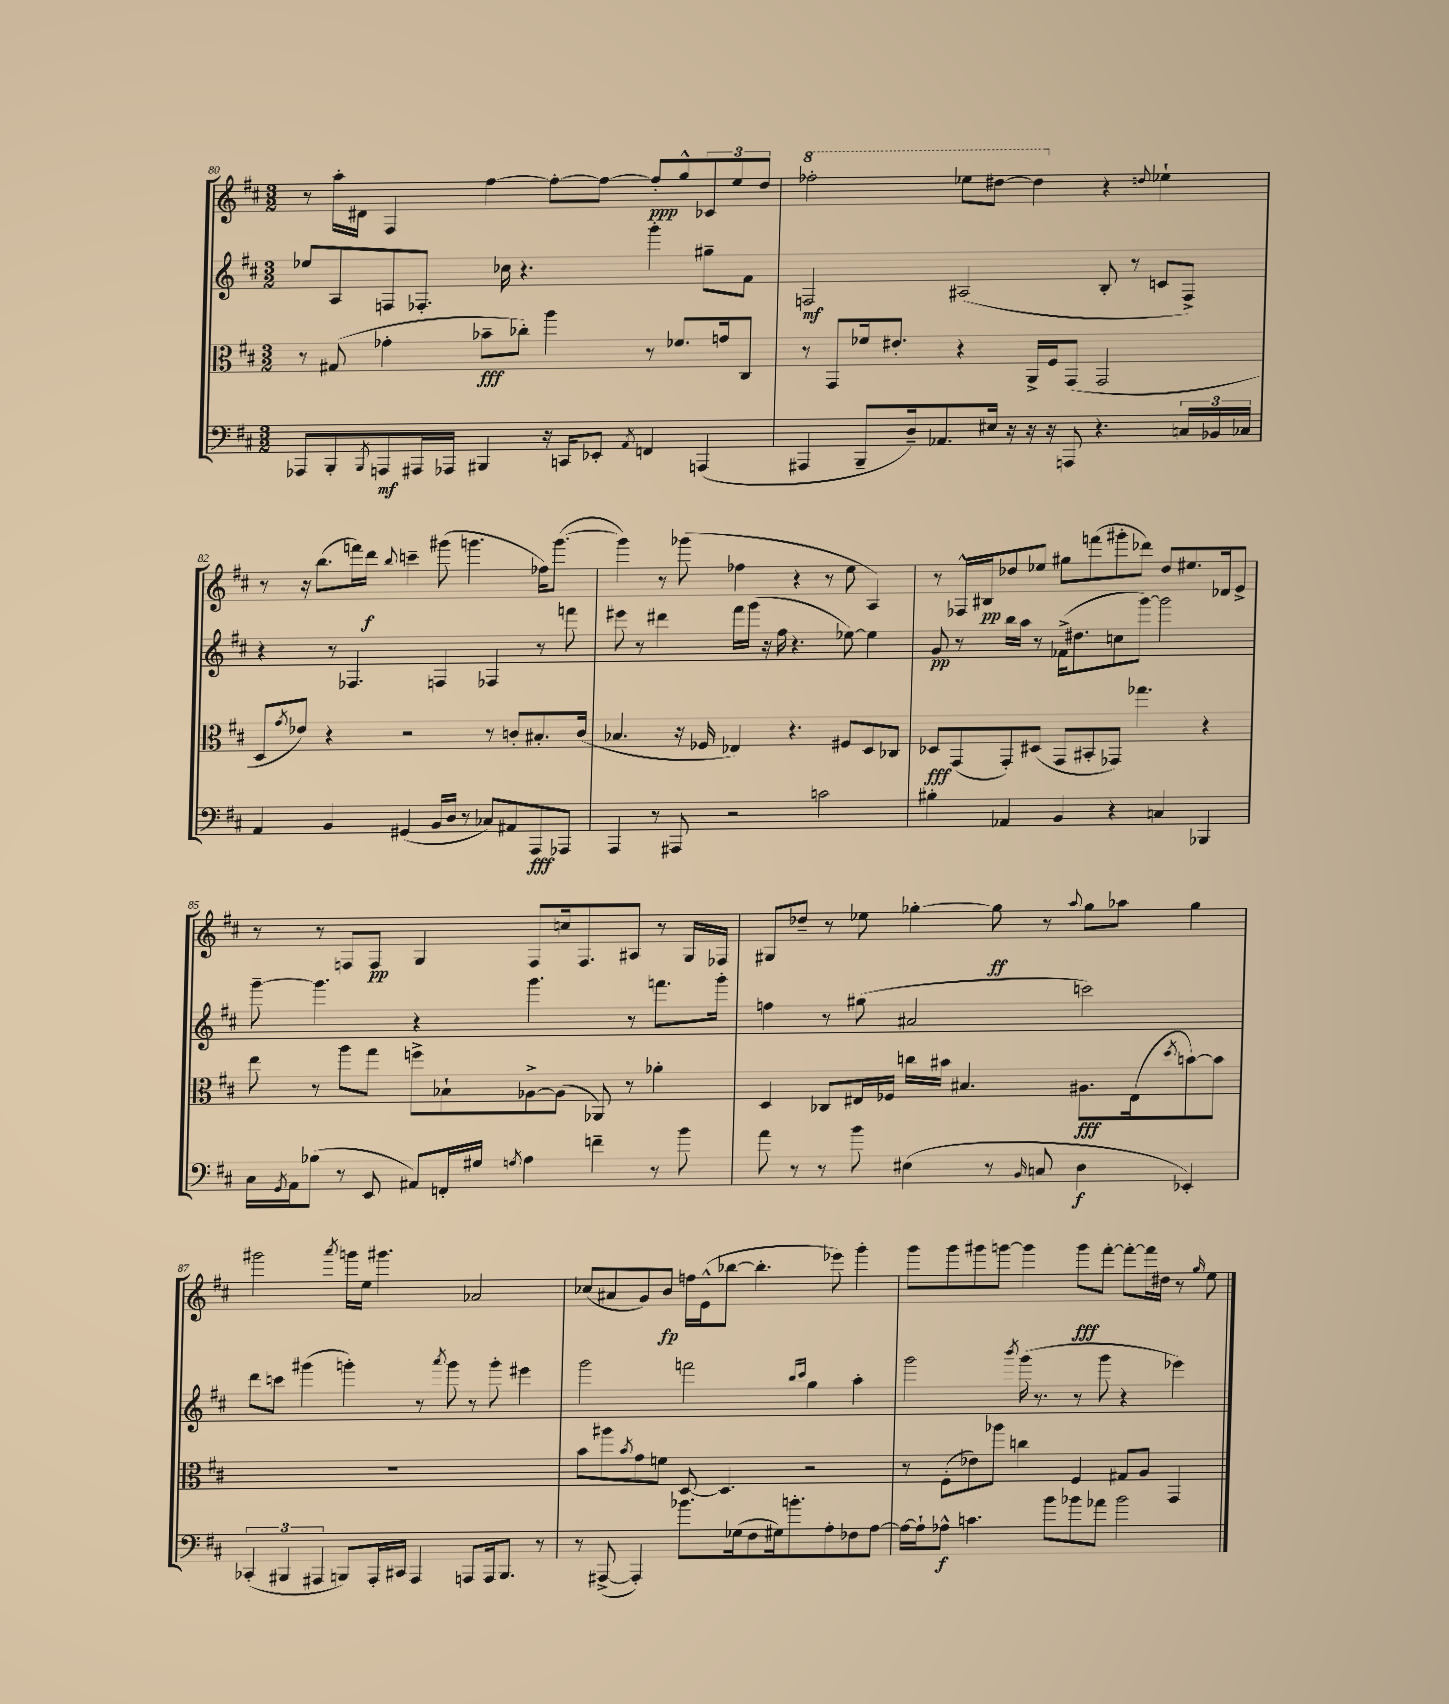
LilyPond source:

<<
\new StaffGroup <<
\new Staff = "s0" {
    \clef treble \key d \major \numericTimeSignature \time 3/2
    r8 a''16-. dis'16 fis4 fis''4~ fis''8~-. fis''8~ fis''8-.\ppp g''8-^ \tuplet 3/2 { ces'8 e''8 d''8 } |
    \ottava #1 fes'''2-. ees'''8 dis'''8~ dis'''4 \ottava #0 r4 \appoggiatura { d''!8 } ees''4-! |
    r8 r16 b''8.( f'''16) d'''16\f \appoggiatura { b''8 } c'''4-- gis'''8( g'''4. fes''16) g'''8.~( |
    g'''4) r8 ges'''8( fes''4 r4 r8 e''8 a4) |
    r8 fes16-^ bis16\pp des''8 ees''8 gis''8 f'''8( gis'''8-. des'''8) des''8 eis''8. des'16 e'8-> |
    r8 r8 f8 f8\pp g4 f8 c''16 f8. ais8 r8 g16 fes16 |
    gis8 des''8-- r8 ees''8 ges''4~-. ges''8\ff r8 \appoggiatura { a''8 } ges''8 aes''8 ges''4 |
    gis'''2 \acciaccatura { a'''8 } g'''16 e''16 gis'''4. aes'2 |
    ces''8( ais'8 g'8) b'8\fp f''16 e'16-^( bes''8~ bes''4.-. ees'''8) g'''4-. |
    g'''8 g'''8 gis'''8 g'''8~ g'''4 g'''8\fff fis'''8~-. fis'''8~-. fis'''16 dis''16 r8 \grace { g''16 } e''8 \bar "|." |
}
\new Staff = "s1" {
    \clef treble \key d \major \numericTimeSignature \time 3/2
    ees''8 a8 f8 fes8.-. ces''16 r4. g'''4-. gis''8-- fis'8 |
    f2\mf ais2( b8-. r8 c'8 f8->) |
    r4 r8 fes4. f4 fes4 r8 f'''8 |
    eis'''8 r8 dis'''4 fis'''16 g'''16( r16 fis''16 r4. ees''8~) ees''4 |
    g'8\pp r8 b''16 a''16 r8 fes'16->( dis''8. c''8 g'''8~) g'''2 |
    g'''8~-- g'''4. r4 g'''4. r8 f'''8. g'''16-. |
    f''4 r8 gis''8( ais'2 c'''2) |
    d'''8 c'''8 gis'''4( g'''4-.) r8 \acciaccatura { a'''8 } g'''8 r8 g'''8-. eis'''4 |
    g'''2 f'''2 \grace { b''16 cis'''16 } g''4 a''4-. |
    g'''2 \acciaccatura { b'''8 } g'''16( r8. r8 g'''8 r4 ees'''4) \bar "|." |
}
\new Staff = "s2" {
    \clef alto \key d \major \numericTimeSignature \time 3/2
    r8 gis8( ges'4-. bes'8--\fff ces''8-.) a''4 r8 fes'8. g'16 cis8 |
    r8 g,8 fes'16 eis'8.-. r4 a,16-> fis16 g,8( g,2 |
    d8 \acciaccatura { g'8 } ees'8) r4 r2 r8 c'8-. bis8.-. c'16( |
    bes4. r16 fes16 ees4) r4. fis8 d8 ces8 |
    des8\fff g,8( g,8-.) dis8( g,8 bis,8-. ges,8) ges''4. r4 |
    e''8 r8 a''8 g''8 f''8-> bes8-! aes8~-> aes8( aes,8) r8 aes'4-. |
    d4 ces8 eis16 fes16 c''16 bis'16 bis4. ais8.\fff eis16( \acciaccatura { d''8 } b'8~) b'8 |
    R1. |
    b'8 ais''8 \acciaccatura { b'8 } g'8 f'8 d8~ d4. r2 |
    r8 fis8-.( ees'8) aes''8 c''4 fis4 gis8 a8 g,4 \bar "|." |
}
\new Staff = "s3" {
    \clef bass \key d \major \numericTimeSignature \time 3/2
    aes,,8 b,,8-. \acciaccatura { b,,8 } a,,8\mf ais,,16 aes,,16 bis,,4 r16 c,16 ees,8-. \acciaccatura { a,8 } f,4 a,,4( |
    ais,,4 b,,8-- d16--) aes,8. eis16 r16 r16 r16 a,,8 r4. \tuplet 3/2 { c16 bes,16 ces16 } |
    a,4 b,4 gis,4( b,16 d16 r8 ces8) ais,8 a,,8\fff aes,,8 |
    a,,4 r8 ais,,8 r2 c'2 |
    bis4-. aes,4 b,4 r4 c4 bes,,4 |
    cis16 \acciaccatura { g,8 } a,16 bes8( r8 e,8 ais,8) f,16-. gis16 \acciaccatura { g8 } a4 f'4-- r8 b'8 |
    a'8 r8 r8 b'8 eis4( r8 \grace { b,16 } c8 d4\f ees,4-.) |
    \tuplet 3/2 { ces,4-.( bis,,4 ais,,4 } b,,8) ais,,16-. cis,16 ais,,4 a,,8 a,,16 b,,8. r8 |
    r8 ais,,8~->( ais,,4-.) bes'8. ges16( fis8 gis16) b'8.-. a8-. fes8 a8~ |
    a16~ a16-! aes8-^\f c'4. b'8 bes'8 aes'8 bes'2 \bar "|." |
}
>>
>>
\layout { \context { \Score currentBarNumber = #80 } }
